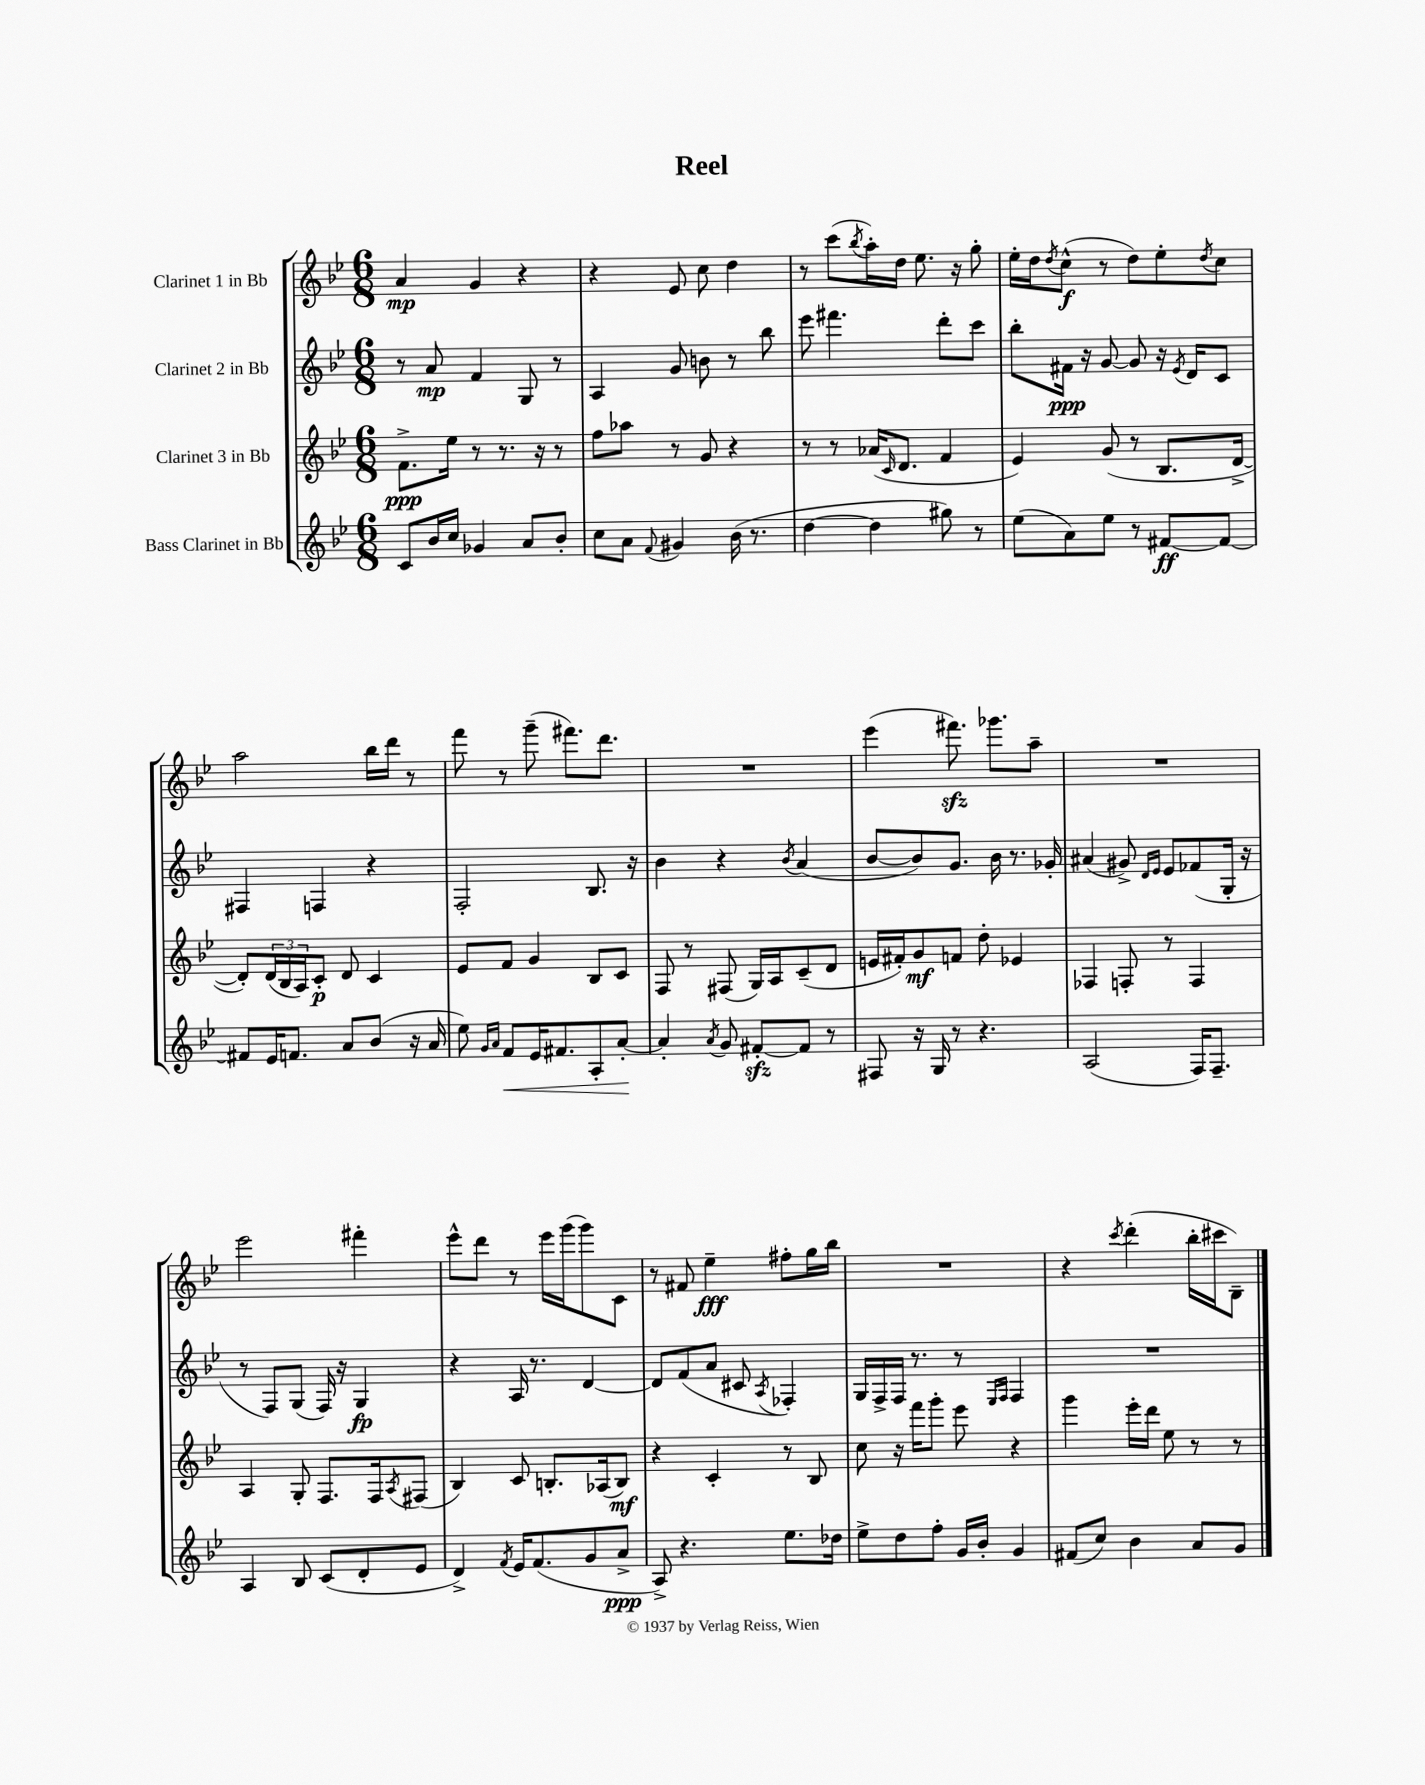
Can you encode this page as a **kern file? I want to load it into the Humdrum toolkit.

**kern	**kern	**kern	**kern
*staff4	*staff3	*staff2	*staff1
*clefG2	*clefG2	*clefG2	*clefG2
*k[b-e-]	*k[b-e-]	*k[b-e-]	*k[b-e-]
*M6/8	*M6/8	*M6/8	*M6/8
8c	8.f^	8r	4a
16b-	.	8a	.
16cc	16ee-	.	.
4g-	8r	4f	4g
.	8.r	.	.
8a	.	8G	4r
.	16r	.	.
8b-'	8r	8r	.
=	=	=	=
8cc	8ff	4A	4r
8a	8aa-	.	.
8qqf	.	.	.
4g#	8r	8g	8e-
.	8g	8b	8cc
(16b-	4r	8r	4dd
8.r	.	.	.
.	.	8bb-	.
=	=	=	=
[4dd	8r	8eee-	8r
.	8r	4.fff#	(8ccc
.	.	.	8qbb-
4dd]	(16a-	.	16aa')
.	16qqc	.	.
.	8.d	.	16dd
.	.	.	8.ee-
8gg#)	4f	8ddd'	.
.	.	.	16r
8r	.	8ccc	8gg'
=	=	=	=
(8ee-	4e-)	8bb-'	16ee-'
.	.	.	16dd
.	.	.	8qdd
8a)	.	16f#	(8cc^^
.	.	16r	.
8ee-	(8g	[8g	8r
8r	8r	8g]	8dd)
[8f#	8.B-	16r	8ee-'
.	.	8qe-	.
.	.	16d	.
.	.	.	8qdd
8f#_	.	8c	8cc
.	[16d^	.	.
=	=	=	=
8f#]	8d'])	4F#	2aa
16e-	(24d	.	.
.	24B-	.	.
8.f	.	.	.
.	24A)	.	.
.	8c'	4F	.
8a	8d	.	.
(8b-	4c	4r	16bb-
.	.	.	16ddd
16r	.	.	8r
16a	.	.	.
=	=	=	=
8ee-)	8e-	2F'	8fff
16qqg	.	.	.
16qqa	.	.	.
8f	8f	.	8r
16e-	4g	.	(8ggg~
8.f#	.	.	.
.	.	.	8.fff#)
8A'	8B-	8.B-	.
.	.	.	8.ddd
[8a'	8c	.	.
.	.	16r	.
=	=	=	=
4a']	8F	4b-	2.r
.	8r	.	.
8qa	.	.	.
8g	(8F#	4r	.
[8f#'	16G)	.	.
.	16A	.	.
.	.	8qb-	.
8f#]	(8c~	(4a	.
8r	8d	.	.
=	=	=	=
8F#	16e	[8b-	(4eee-
.	16f#')	.	.
16r	8g	8b-])	.
16G	.	.	.
8r	8f	8.g	8.fff#)
4.r	8dd'	.	.
.	.	16b-	8.ggg-
.	4e-	8.r	.
.	.	.	8aa~
.	.	16g-'	.
=	=	=	=
(2A	4F-	(4a#	2.r
.	8F'	8g#^)	.
.	.	16qqd	.
.	.	16qqe-	.
.	8r	8e-	.
16F)	4F	(8f-	.
8.F~	.	.	.
.	.	16G'	.
.	.	16r	.
=	=	=	=
4A	4A	8r	2eee-
.	.	8F)	.
8B-	8G'	(8G	.
(8c	8.F	16F)	.
.	.	16r	.
8d'	.	4G	4fff#'
.	16F	.	.
.	8qA	.	.
8e-	(8F#	.	.
=	=	=	=
4d^)	4B-)	4r	8eee-^^
.	.	.	8ddd
8qf	.	.	.
16e-	8c	16A	8r
(8.f	.	8.r	.
.	8.B'	.	16eee-
.	.	.	(16ggg
8g	.	[4d	8ggg)
.	(16A-	.	.
8a^	8B)	.	8c
=	=	=	=
8A^)	4r	8d]	8r
4.r	.	(8f	8f#
.	4c'	8a	4ee-~
.	.	8c#	.
.	.	8qA	.
8.ee-	8r	4F-')	8ff#'
.	8B-	.	16gg
16dd-	.	.	16bb-
=	=	=	=
8ee-^	8cc	16G	2.r
.	.	16F^	.
8dd	16r	16F	.
.	16fff	8.r	.
8ff'	8ggg'	.	.
16g	8eee-	8r	.
16b-'	.	.	.
.	.	16qqE-	.
.	.	16qqF	.
4g	4r	4F	.
=	=	=	=
(8f#	4ggg	2.r	4r
8cc)	.	.	.
.	.	.	8qccc
4b-	16eee-'	.	(4ddd'
.	16ddd	.	.
.	8ee-	.	.
8a	8r	.	16bb-'
.	.	.	16ccc#
8g	8r	.	8B-~)
==	==	==	==
*-	*-	*-	*-
